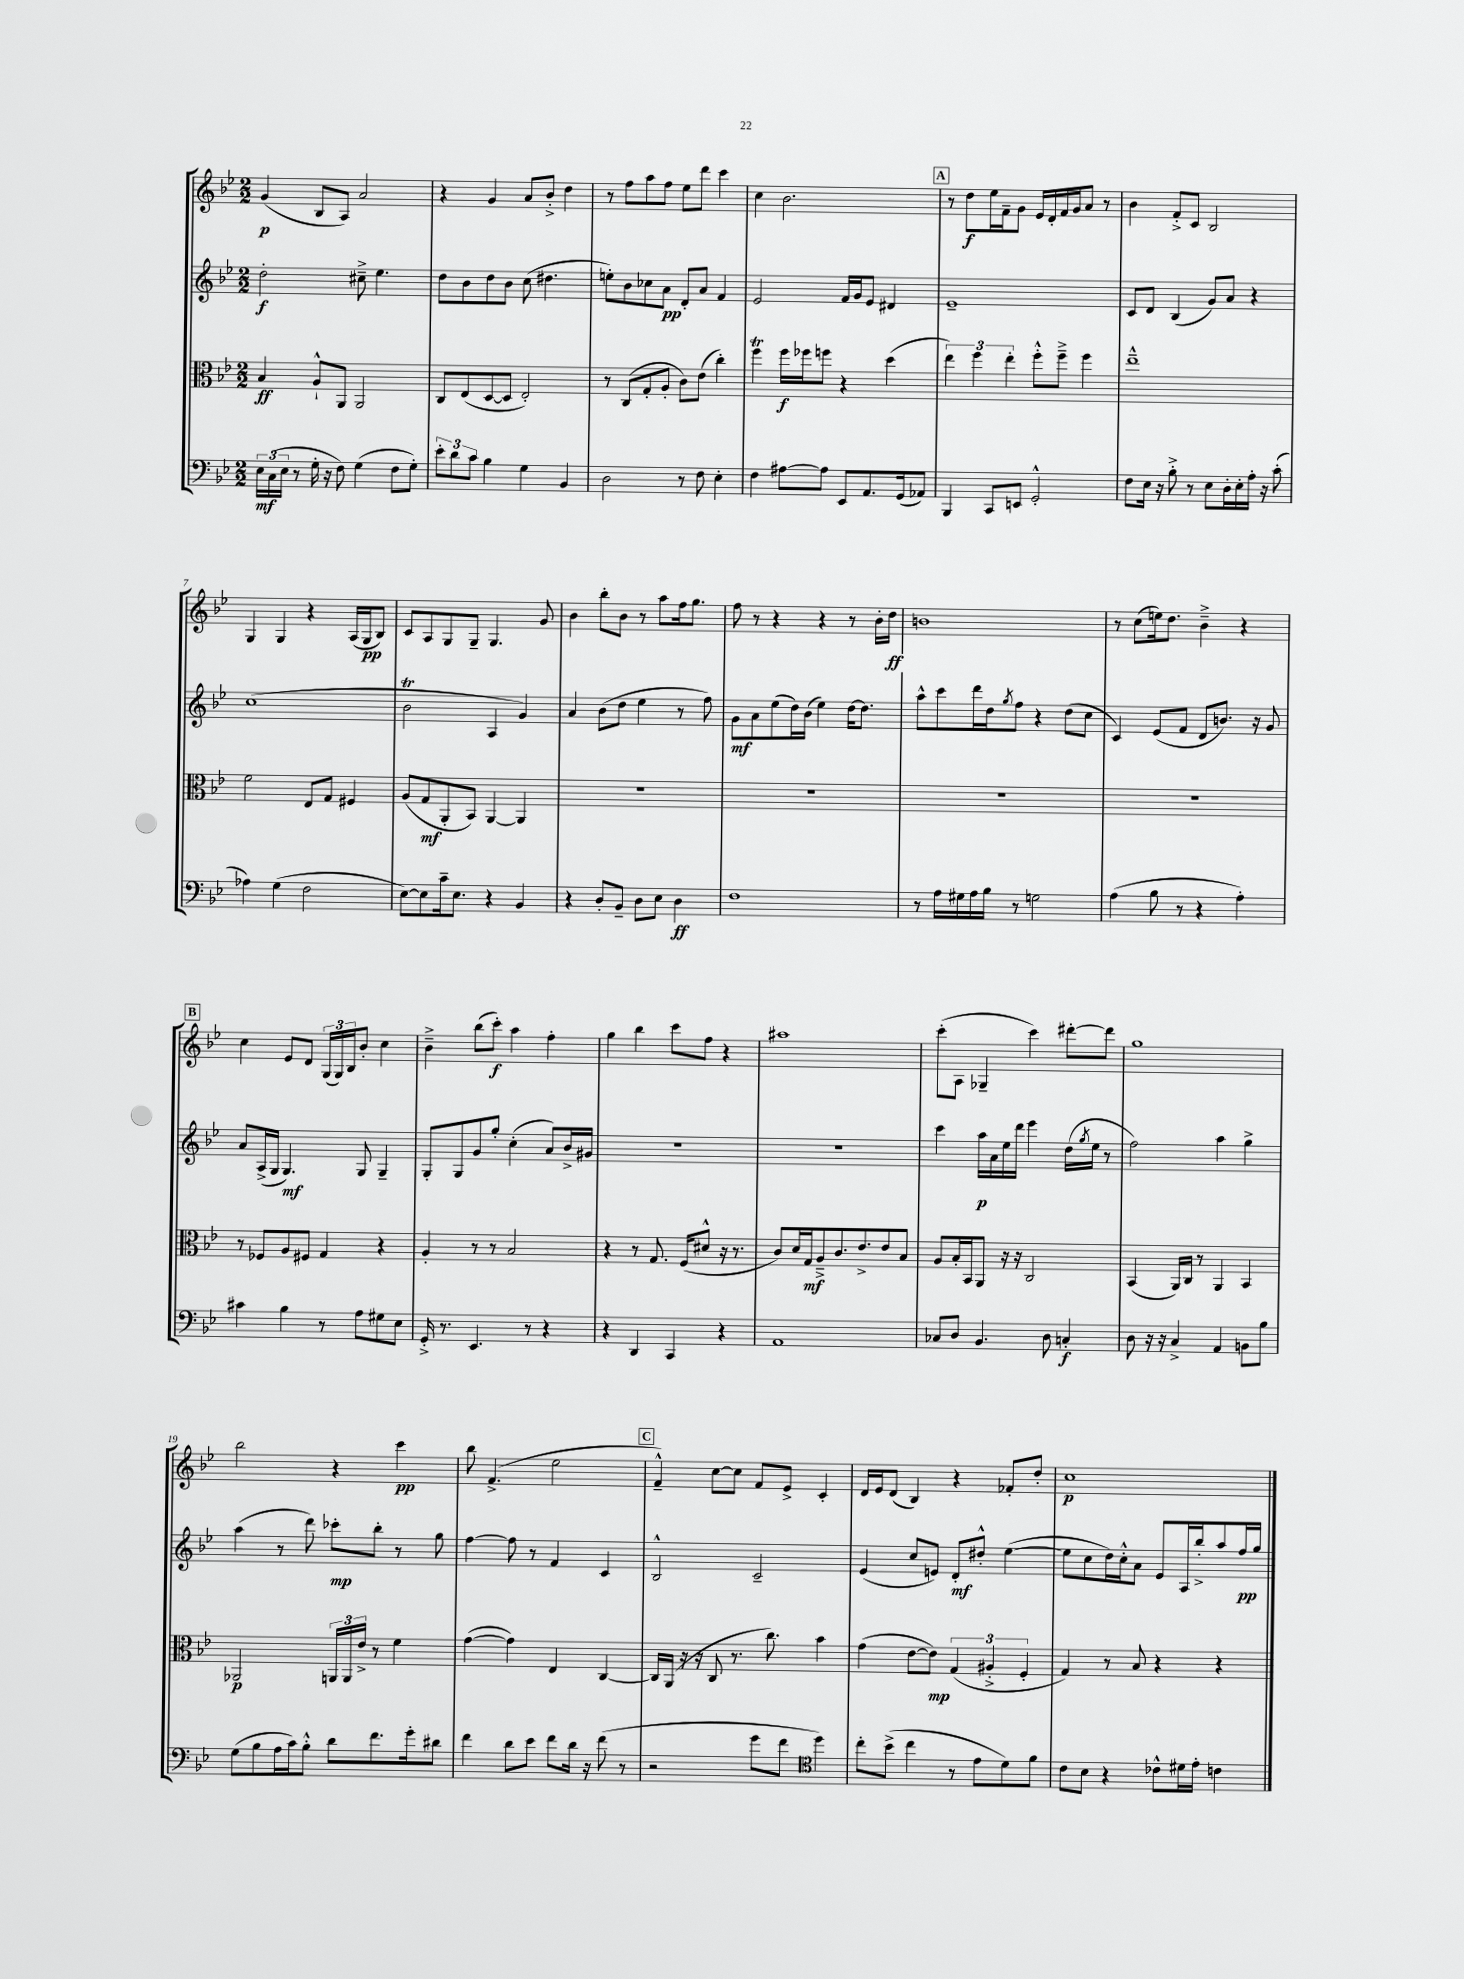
<<
\new StaffGroup <<
\new Staff = "s0" {
    \clef treble \key bes \major \numericTimeSignature \time 2/2
    g'4\p( bes8 a8) a'2 |
    r4 g'4 a'8 bes'8-.-> d''4 |
    r8 f''8 a''8 f''8 ees''8 d'''8 c'''4 |
    c''4 bes'2. |
    \mark \markup { \box "A" } r8 d''8\f ees''16 f'16-- g'8 ees'16 d'16-. f'16 g'16 a'8 r8 |
    bes'4 f'8-.-> c'8 bes2 |
    g4 g4 r4 a16( g16\pp bes8) |
    c'8 a8 g8 g8-- g4. g'8 |
    bes'4 bes''8-. bes'8 r8 a''8 f''16 g''8. |
    f''8 r8 r4 r4 r8 bes'16-. d''16\ff |
    b'1 |
    r8 c''8( e''16) d''8. bes'4---> r4 |
    \mark \markup { \box "B" } c''4 ees'8 d'8 \tuplet 3/2 { g16( g16) bes16 } bes'8-. c''4 |
    bes'4---> bes''8( c'''8-.\f) a''4 f''4-. |
    g''4 bes''4 c'''8 f''8 r4 |
    ais''1 |
    c'''8-.( a8 ges4-- c'''4) dis'''8~-. dis'''8 |
    g''1 |
    bes''2 r4 c'''4\pp |
    bes''8 f'4.->( ees''2 |
    \mark \markup { \box "C" } f'4---^) c''8~ c''8 f'8 ees'8-> c'4-. |
    d'16 ees'16 d'8( bes4) r4 fes'8-. d''8-. |
    c''1\p \bar "|." |
}
\new Staff = "s1" {
    \clef treble \key bes \major \numericTimeSignature \time 2/2
    d''2-.\f cis''8---> ees''4. |
    d''8 bes'8 d''8 bes'8 c''8( dis''4. |
    e''8-.) bes'8 ces''8 a'8\pp d'8-. a'8 f'4 |
    ees'2 f'16 g'16 ees'8 dis'4 |
    \mark \markup { \box "A" } ees'1-- |
    c'8 d'8 bes4( g'8) a'8 r4 |
    c''1( |
    bes'2\trill a4 g'4) |
    a'4 bes'8( d''8 ees''4 r8 f''8) |
    g'8\mf a'8 ees''8( d''16) bes'16( ees''4) d''16~ d''8. |
    a''8-^ c'''8 d'''16 d''16 \acciaccatura { g''8 } f''8 r4 d''8( c''8 |
    c'4) ees'8( f'8 d'8 b'8.) r16 g'8 |
    \mark \markup { \box "B" } a'8 a16->( g16 g4.\mf) g8 g4-- |
    g8-. g8 g'8 g''8-. c''4-.( a'8) bes'16-> gis'16 |
    R1 |
    R1 |
    c'''4 a''16\p a'16 ees''16 d'''16 ees'''4 d''16( \acciaccatura { g''8 } ees''16 r8 |
    f''2) a''4 g''4-> |
    a''4( r8 d'''8) ces'''8-.\mp bes''8-. r8 g''8 |
    f''4~ f''8 r8 f'4 c'4 |
    \mark \markup { \box "C" } bes2-^ c'2-- |
    ees'4( c''8 e'8) d'8-.\mf dis''8-.-^ ees''4~( |
    ees''8 c''8 d''16) c''16-.-^ a'8 ees'8 a16 bes''16-.-> a''8 f''16\pp g''16 \bar "|." |
}
\new Staff = "s2" {
    \clef alto \key bes \major \numericTimeSignature \time 2/2
    bes4\ff a8-!-^ a,8 a,2 |
    c8 ees8( d8~ d8 ees2-.) |
    r8 c8( g8-. a8-. c'8) ees'8( c''4-.) |
    f''4\trill f''16\f fes''16 f''8 r4 d''4( |
    \mark \markup { \box "A" } \tuplet 3/2 { ees''4) f''4 ees''4-. } f''8-.-^ f''8---> f''4 |
    ees''1---^ |
    f'2 ees8 g8 fis4 |
    a8( g8\mf a,8-. bes,8) a,4~ a,4 |
    R1 |
    R1 |
    R1 |
    R1 |
    \mark \markup { \box "B" } r8 fes8 a8 fis8 g4 r4 |
    a4-. r8 r8 bes2 |
    r4 r8 g8. f16( dis'8-^ r16 r8. |
    c'8) d'16 g16\mf a8---> c'8. ees'8.-> ees'8 bes8 |
    a8 bes16-. bes,16 a,8 r16 r16 c2 |
    bes,4( a,16) c16 r8 a,4 bes,4 |
    aes,2\p \tuplet 3/2 { a,16 a,16 ees'16-> } r8 f'4 |
    g'4~( g'4) ees4 c4~ |
    \mark \markup { \box "C" } c16 a,16( r16 r16 c8 r8. c''8.) bes'4 |
    g'4( ees'8~ ees'8\mp) \tuplet 3/2 { g4( ais4-.-> f4-. } |
    g4) r8 bes8 r4 r4 \bar "|." |
}
\new Staff = "s3" {
    \clef bass \key bes \major \numericTimeSignature \time 2/2
    \tuplet 3/2 { ees16\mf c16( ees16 } r8 g16-. r16 f8) g4( f8 g8-.) |
    \tuplet 3/2 { ees'8-. d'8 c'8 } bes4 g4 bes,4 |
    d2 r8 f8 ees4-. |
    f4 ais8~ ais8 ees,8 a,8. g,16( aes,8) |
    \mark \markup { \box "A" } bes,,4 c,8 e,8 g,2-.-^ |
    f8 ees16 r16 bes8-.-> r8 ees8 d16-. ees16-. a16-. r16 c'8-.( |
    aes4) g4( f2 |
    ees8~) ees8 c'16-- ees8. r4 bes,4 |
    r4 d8-. bes,8-- d8 ees8 d4\ff |
    f1 |
    r8 a16 gis16 a16 bes16 r8 g2 |
    a4( bes8 r8 r4 a4-.) |
    \mark \markup { \box "B" } cis'4 bes4 r8 a8 gis8 ees8 |
    g,16-.-> r8. ees,4. r8 r4 |
    r4 d,4 c,4 r4 |
    a,1 |
    ces8 d8 bes,4. d8 c4-.\f |
    d8 r16 r16 c4-> a,4 b,8 bes8 |
    g8( bes8 a16 c'16) bes8-.-^ d'8 f'8. g'16-. dis'8 |
    f'4 d'8 ees'8 f'8 d'16 r16 f'8( r8 |
    \mark \markup { \box "C" } r2 g'8 f'8 \clef tenor d''4) |
    c''8-. bes'8->( c''4 r8 ees'8 d'8) f'8 |
    c'8 bes8 r4 ces'8-^ dis'16 ees'16-. c'4 \bar "|." |
}
>>
>>
